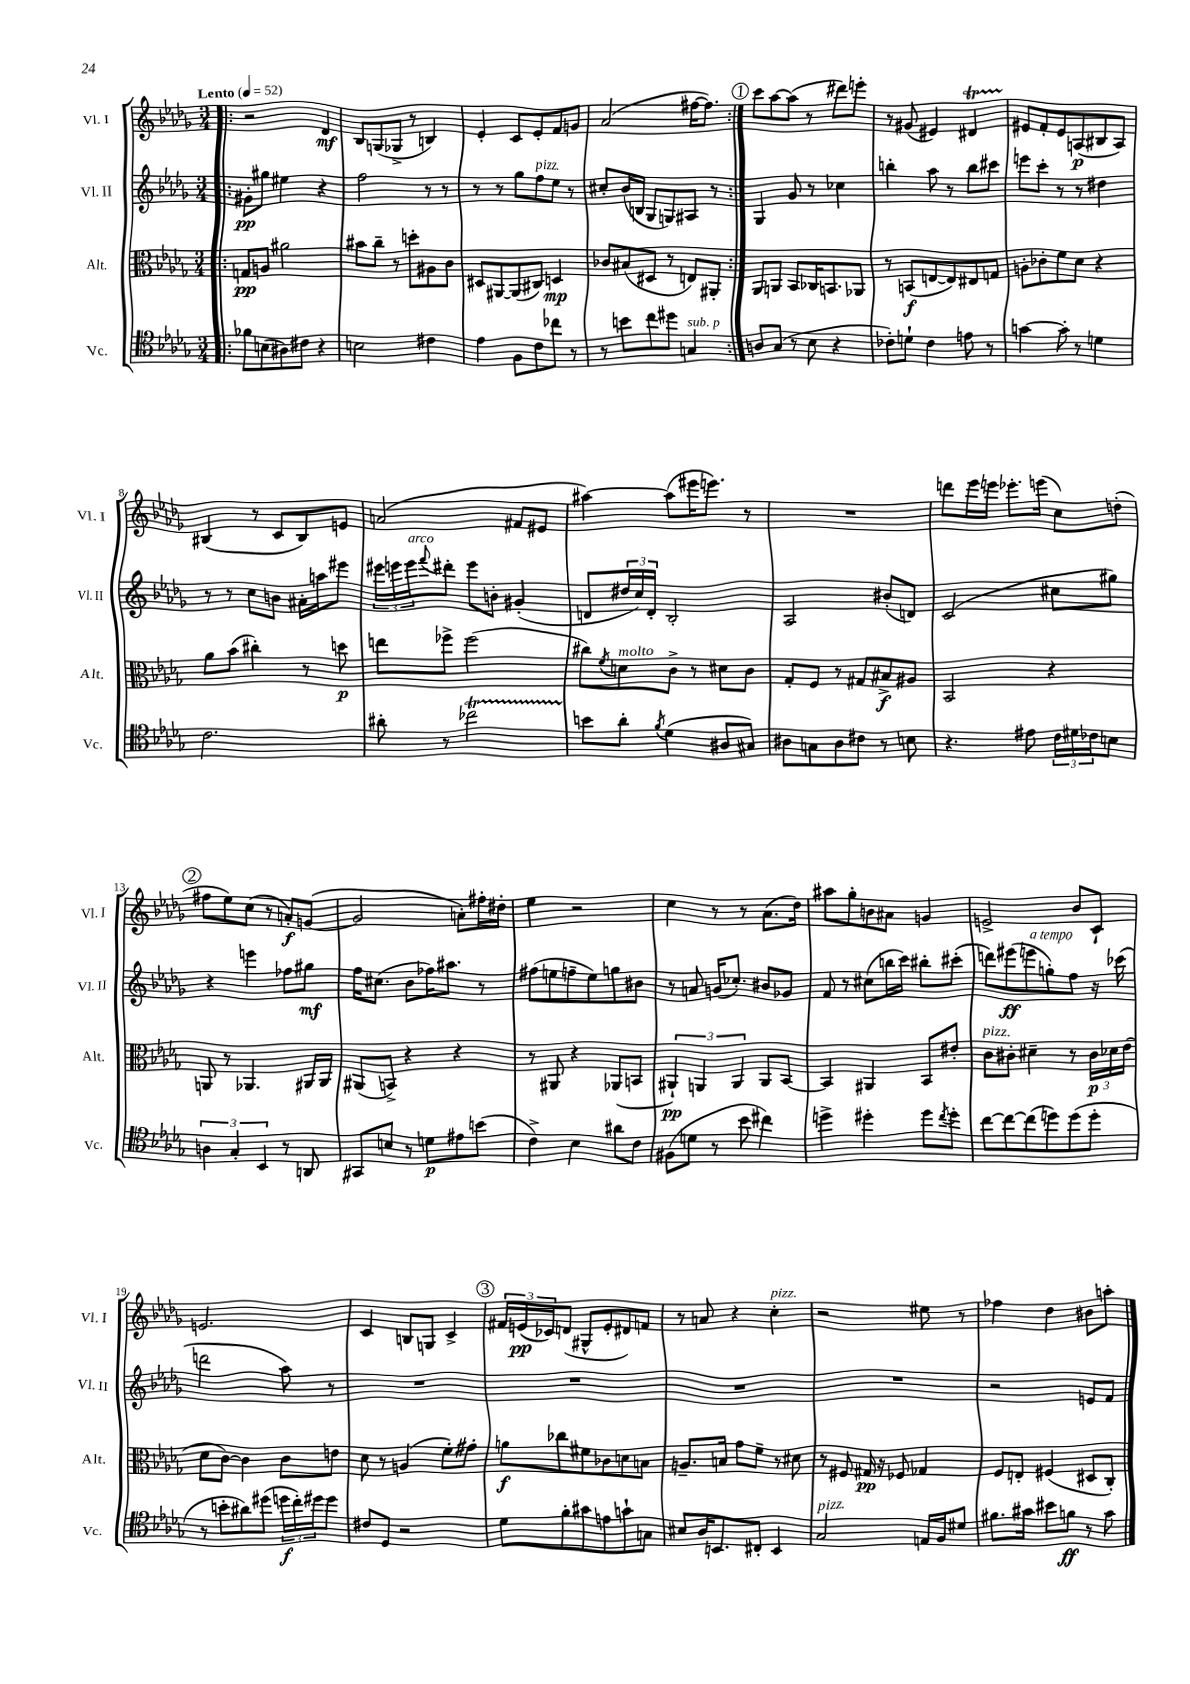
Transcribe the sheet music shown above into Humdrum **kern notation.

**kern	**kern	**kern	**kern
*staff4	*staff3	*staff2	*staff1
*clefC4	*clefC3	*clefG2	*clefG2
*k[b-e-a-d-g-]	*k[b-e-a-d-g-]	*k[b-e-a-d-g-]	*k[b-e-a-d-g-]
*M3/4	*M3/4	*M3/4	*M3/4
*MM52	*MM52	*MM52	*MM52
=!|:	=!|:	=!|:	=!|:
8f-	8G	8g#'	2r
(8B	8A	8gg#	.
8A#)	2a#	4ee#	.
8c#	.	.	.
4r	.	4r	4d-
=	=	=	=
2B	8b#	2ff	8B-
.	8cc~	.	(8G
.	8r	.	8G-^
.	8dd'	.	8r
4c#	8A#	8r	4B)
.	8c	8r	.
=	=	=	=
4e-	8D#	8r	4e-'
.	[8AA#	8r	.
8F	(8AA#]	8gg-	8c
8c	8C#)	8ff	8e-'
8cc-	4D	8ee-	8f
8r	.	8r	8g
=	=	=	=
8r	8c-	8cc#'	(2a-
8b	(8B#	(16b-	.
.	.	16B	.
8cc	8D#	8G-	.
8dd#	8r	8G)	.
4G	8E)	8A#	[16ff#
.	.	.	8.ff#])
.	8AA#'	8r	.
=:|!	=:|!	=:|!	=:|!
8A	8AA-	4G-	8ccc
(8G-	8AA	.	[8aa-
8r	8BB-	8g-	(8aa-]
8B-	16C-	8r	8r
.	8.BB	.	.
4r	.	4cc-	8ddd#)
.	8AA-	.	8eee'
=	=	=	=
8c-')	8r	4bb'	8r
8d`	(8BB	.	(8g#
4c-	[8E	8aa-	4e#)
.	8E])	8r	.
8e	8E#	8bb	4d#
8r	8G	8ccc#	.
=	=	=	=
[4g	8A'	8eee	8e#
.	8c-'	8ccc'	8f'
8g']	8f	8r	8e#
8r	8d-	8r	(8A
4d	4r	4dd#	8B#
.	.	.	8A)
=	=	=	=
2.c	8a-	8r	(4B#
.	(8b-	8r	.
.	4cc#')	8cc	8r
.	.	8b	8c
.	8r	16a#'	8B#)
.	.	16aa	.
.	8dd	8eee#	8e
=	=	=	=
8a#'	8ee	24eee#	(2a
.	.	24eee	.
.	.	24eee	.
.	.	8qqfff	.
8r	8ff-^	8ddd#'	.
2cc-	(2ff-	8eee	.
.	.	8b'	.
.	.	(4g#'	8f#
.	.	.	8e#
=	=	=	=
8b	8cc#)	8d	[4aa#)
.	8qf	.	.
8a-'	8d	24dd#	.
.	.	24cc)	.
.	.	24d'	.
8qf	.	.	.
(4d-	8c^	2B-'	(8aa#]
.	8r	.	16eee#
.	.	.	8.eee)
8A#	8d#	.	.
8G#)	8c	.	8r
=	=	=	=
8A#	8G-'	2A-	2.r
8G	8F	.	.
8A#	8r	.	.
8c#	8G#	.	.
8r	8B#^	(8b#'	.
8B	8A#	8d)	.
=	=	=	=
4.r	2BB-	(2c	8ddd
.	.	.	16eee-
.	.	.	16eee
.	.	.	8.eee-'
8e#	.	.	.
.	.	.	(16eee
24c	4r	8cc#	8cc)
24d#	.	.	.
24c-	.	.	.
8B	.	8gg#)	(8dd'
=	=	=	=
6A	8AA	4r	8ff#
.	8r	.	8ee-)
6G-'	.	.	.
.	4.AA-	4eee	(8cc
6BB-	.	.	.
.	.	.	8r
8r	.	8ff-	8a')
8AA	16AA#	8gg#	([8g
.	16AA#	.	.
=	=	=	=
8GG#	(8AA#	16ff	2g]
.	.	(8.cc#	.
8B	8BB^)	.	.
8r	4r	8b-	.
8d	.	16ff-)	.
.	.	8.aa#	.
8e#	4r	.	8a')
(8b	.	8r	16ff#'
.	.	.	16dd#'
=	=	=	=
4c^)	8r	(8ff#	4ee-
.	8AA#	8ee	.
4B-	4r	8ff~	2r
.	.	8ee)	.
8a#	(8AA-	8gg	.
8c	8BB	8b#	.
=	=	=	=
(8F#	6AA#`)	8r	4cc
8d	.	8a	.
.	6AA	.	.
8r	.	(16g	8r
.	.	8.cc-')	.
.	6AA	.	.
8b-	.	.	8r
4cc#)	8AA	8b#	(8.a-
.	[8BB-	8g-	.
.	.	.	16dd-)
=	=	=	=
4dd^	4BB-]	8f	8aa#
.	.	8r	8gg-'
4dd#'	4AA#	(8cc#	8b
.	.	16bb	8a#
.	.	16ccc)	.
8dd#	8BB-	8bb#'	4g
8qcc	.	.	.
8dd#'	8e#'	(8ccc#'	.
=	=	=	=
[8cc	8c	8ddd)	2e^
8cc_	8c#'	(8eee#	.
(8cc]	4d#~	8eee	.
8dd)	.	8gg')	.
(8dd	8r	8ff	8b-
8dd'	24c#	16r	8c`
.	24d-	.	.
.	.	(16ccc-	.
.	(24e-	.	.
=	=	=	=
8r	8d-	2ddd	2.e
8b'	[8c)	.	.
8a#)	4c]	.	.
(8dd#	.	.	.
24dd	8c	8aa-)	.
24cc')	.	.	.
24dd#	.	.	.
8dd#	8e	8r	.
=	=	=	=
8c#	8d-	2.r	4c
8D-	8r	.	.
2r	(4A	.	8B
.	.	.	8G
.	8f')	.	4c^
.	8g#'	.	.
=	=	=	=
8d-	8a	2.r	24f#
.	.	.	(24e
.	.	.	24c-)
8f'	8cc-	.	(8d
8g#	8f#	.	8G#^^
8e	8c-	.	8e'
8g`	8d	.	8d#)
8G	8B	.	8f
=	=	=	=
8B#	8.A~	2.r	8r
16A-	.	.	8a
8.BB	16B	.	.
.	8g-	.	4r
8C#'	8f~	.	.
4BB	8r	.	4cc'
.	8d#	.	.
=	=	=	=
2G-	8r	2.r	2r
.	8F#	.	.
.	16G#	.	.
.	16r	.	.
.	8F-	.	.
16E	4G-	.	8ee#
16F	.	.	.
8d#	.	.	8r
=	=	=	=
8.f#	8F	2r	4ff-
.	8E'	.	.
16g#	.	.	.
8b#	(4F#	.	4dd-
8f	.	.	.
8r	8D#	8e	8b#
8g#	8C')	8f	8aa'
==	==	==	==
*-	*-	*-	*-
